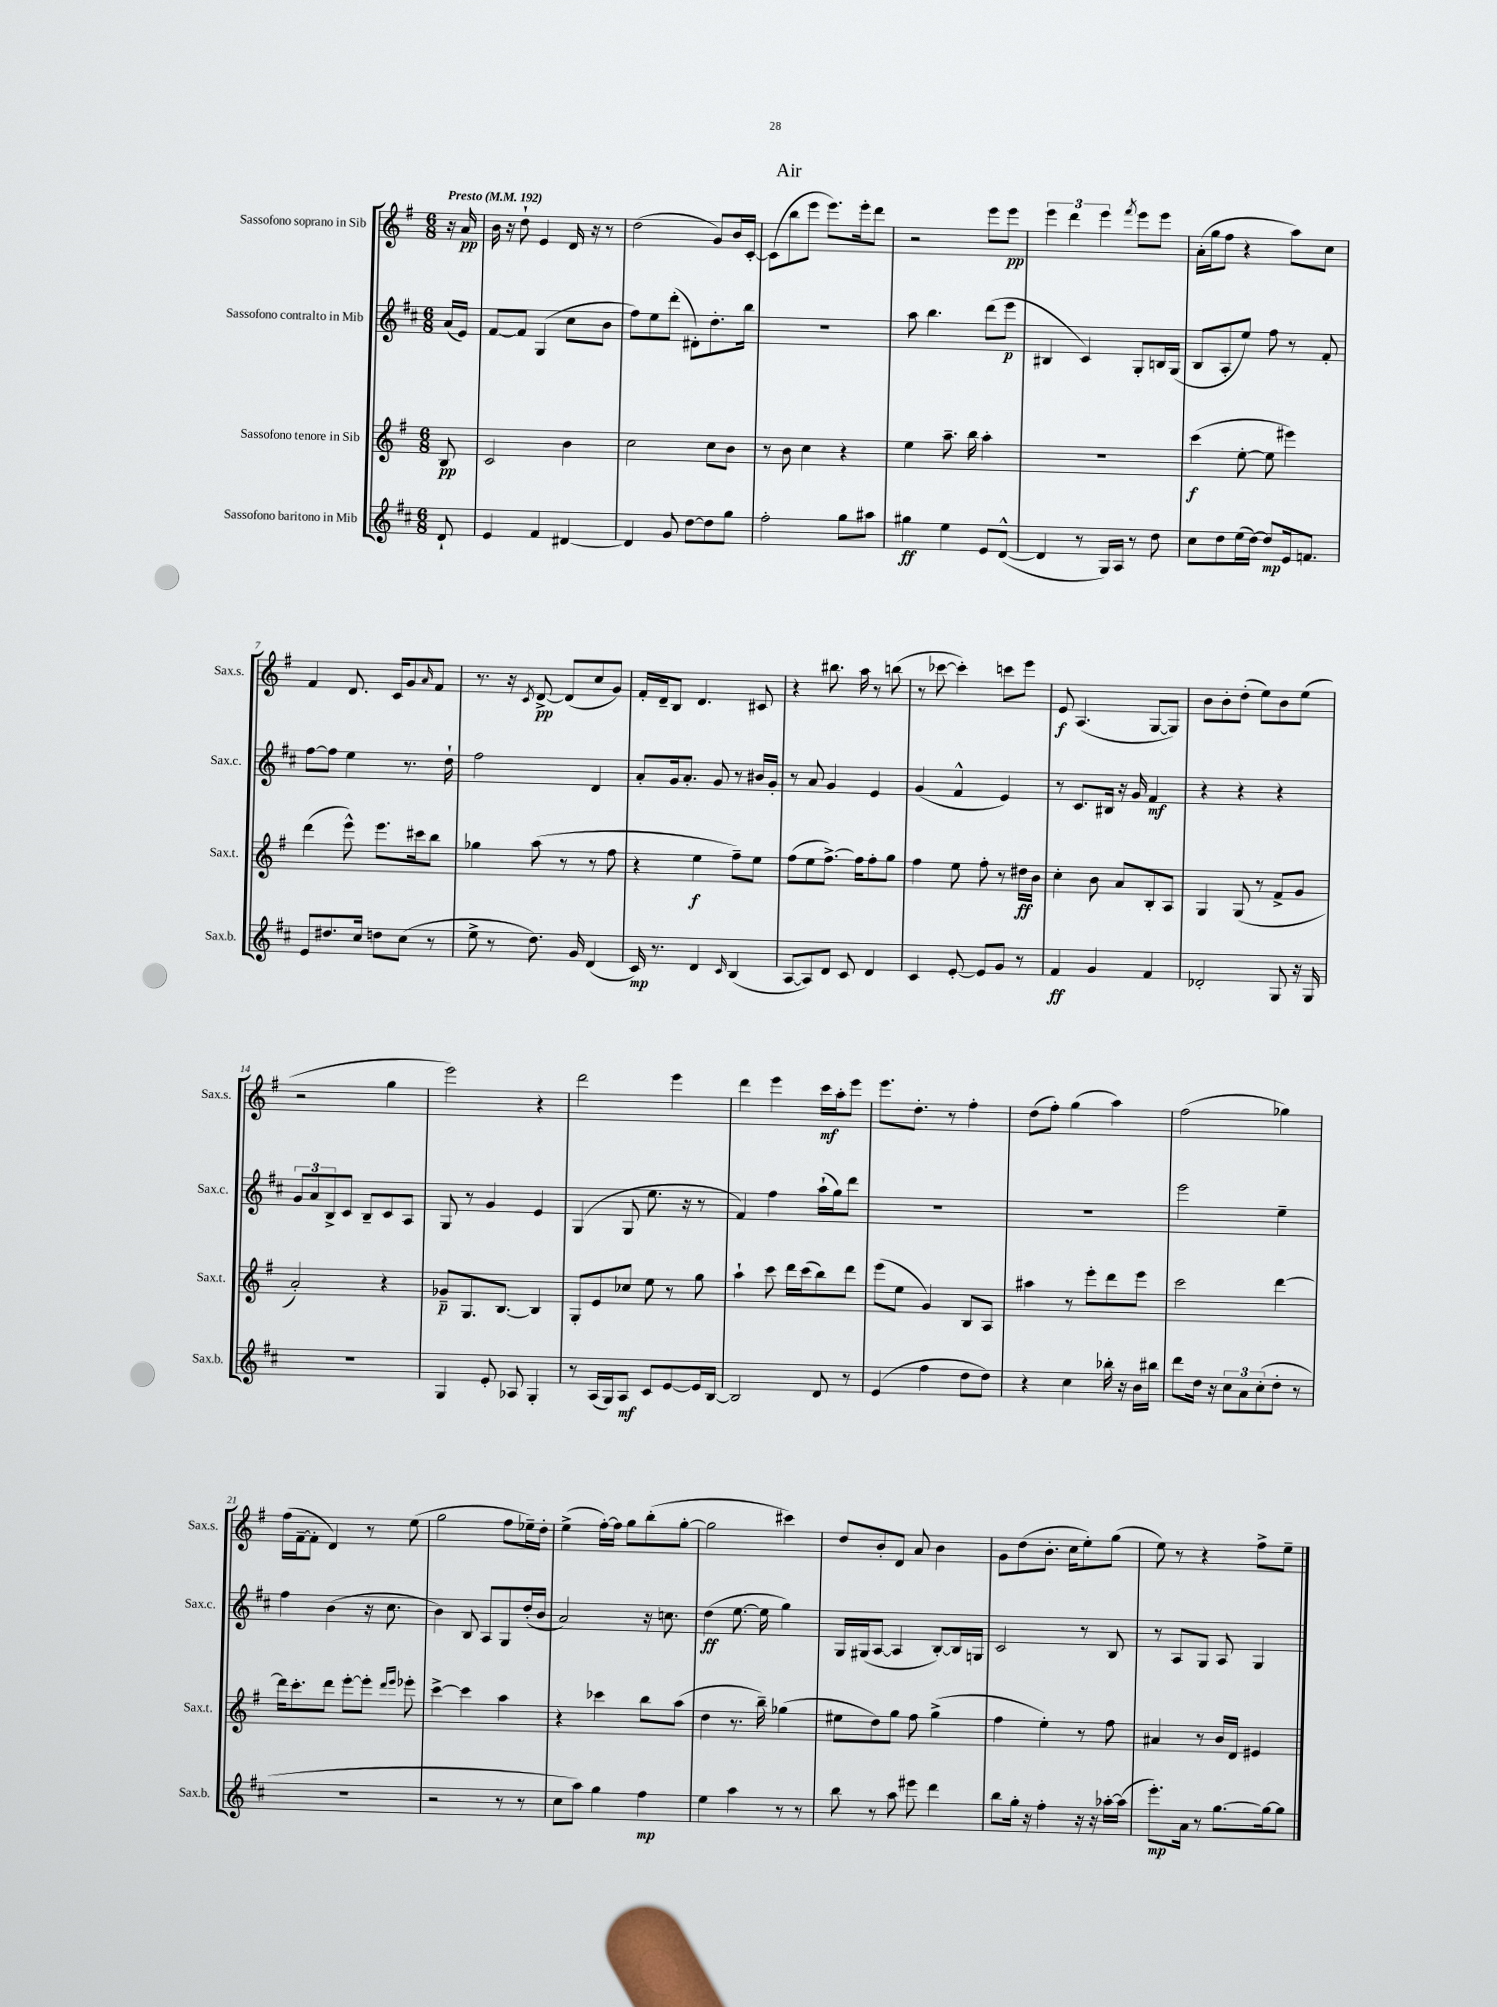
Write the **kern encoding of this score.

**kern	**kern	**kern	**kern
*staff4	*staff3	*staff2	*staff1
*clefG2	*clefG2	*clefG2	*clefG2
*k[f#c#]	*k[f#]	*k[f#c#]	*k[f#]
*M6/8	*M6/8	*M6/8	*M6/8
*MM192	*MM192	*MM192	*MM192
8d`/	8B/	(16a/LL	16r
.	.	16e/JJ)	16a/
=	=	=	=
4e/	2c/	[8f#/L	16b\
.	.	.	16r
.	.	8f#/]J	8dd`\
4f#/	.	(4G/	4e/
[4d#/	4b\	8cc#\L	16d/
.	.	.	16r
.	.	8b\J	8r
=	=	=	=
4d#/]	2cc\	8ff#\L)	(2dd\
.	.	8ee\	.
8g/	.	(8ddd'\J	.
[8dd\L	.	8d#'\L)	.
8dd\]	8cc\L	8.dd'\	8g/L)
8gg\J	8b\J	.	16b/L
.	.	16bb\Jk	[16c'/JJ
=	=	=	=
2ff#'\	8r	2.r	(8c\]L
.	8b\	.	8bb\
.	4cc\	.	8eee\J
.	.	.	8.eee\L)
8gg\L	4r	.	.
.	.	.	16eee'\k
8aa#\J	.	.	8ddd\J
=	=	=	=
4gg#\	4ee\	8aa\	2r
.	.	4.bb\	.
4ee\	8.aa~\	.	.
.	16bb\	.	.
8e/L	4aa'\	(8ddd\L	8eee\L
([8d^^/J	.	8eee\J	8eee\J
=	=	=	=
4d/]	2.r	4B#/	6eee\
.	.	.	6ddd\
8r	.	4c#/)	.
.	.	.	6eee\
16G/LL)	.	.	.
16A/JJ	.	.	.
.	.	.	8qfff#/
8r	.	8G'/L	8eee\L
8dd\	.	16B/L	8eee\J
.	.	(16G/JJ	.
=	=	=	=
8cc#\L	(4ccc\	8B/L	(16a'\LL
.	.	.	16gg\J
8dd\	.	8A'/	8ff#\J
(16ee\L	[8ee'\	8ee/J)	4r
[16dd\JJ)	.	.	.
8dd/]L	8ee\]	8ff#\	.
16e/k	4eee#\)	8r	8aa\L)
8.f/J	.	.	.
.	.	8f#'/	8cc\J
=	=	=	=
8e/L	(4ddd\	[8ff#\L	4f#/
8.dd#/	.	8ff#\]J	.
.	8eee^^\)	4ee\	8.d/
16cc#/Jk	.	.	.
8dd\L	8.eee\L	.	.
.	.	.	16c/LK
(8cc#\J	.	8.r	8g/
.	16ccc#\k	.	.
.	.	.	16qqa/
8r	8bb\J	.	8f#/J
.	.	16dd`\	.
=	=	=	=
8ee^\	4gg-\	2ff#\	8.r
8r	.	.	.
.	.	.	16r
.	.	.	8qc/
8.dd\)	(8aa\	.	[8d^/
.	8r	.	(8d/]L
16g/	.	.	.
(4d/	8r	4d/	8cc/
.	8ff#\	.	8g/J)
=	=	=	=
16c#/)	4r	8a'/L	16f#'/LL
8.r	.	.	16d~/J
.	.	16g/k	8B/J
.	.	8.a'/J	.
4d/	4ee\	.	4.d/
.	.	8g/	.
16qqc#/	.	.	.
(4B/	8ff#~\L)	8r	.
.	8ee\J	16b#/LL	8c#/
.	.	16g'/JJ	.
=	=	=	=
[8A/L	(8ff#\L	8r	4r
8A/])	8ee\	8a/	.
8d/J	[8.ff#^\J)	4g/	8.bb#\
8c#/	.	.	.
.	16ff#\]LK	.	16aa\
4d/	8ff#'\	4e/	8r
.	8gg\J	.	(8bb\
=	=	=	=
4c#/	4ff#\	(4g/	8r
.	.	.	[8ccc-\
[8e'/	8ee\	4f#^^/	4ccc-'\])
8e/]L	8ff#'\	.	.
8g/J	8r	4e/)	8ccc\L
8r	16dd#\LL	.	8eee\J
.	16b\JJ	.	.
=	=	=	=
4f#/	4cc'\	8r	8e/
.	.	8.c#/L	(4.A/
4g/	8b\	.	.
.	.	16B#/Jk	.
.	8a/L	16r	.
.	.	16g/	.
4f#/	8B'/	4f#/	[8G/L
.	8A/J	.	8G/]J)
=	=	=	=
2d-'/	4G/	4r	8b\L
.	.	.	8b'\
.	(8G/	4r	(8dd'\J
.	8r	.	8ee\L)
8G/	8f#^/L	4r	8b\
16r	8g/J	.	(8ee\J
16G/	.	.	.
=	=	=	=
2.r	2a'/)	12g/L	2r
.	.	12a/	.
.	.	12B^/	.
.	.	8c#/J	.
.	.	8B~/L	.
.	4r	8c#/	4gg\
.	.	8A/J	.
=	=	=	=
4G/	8g-~/L	8G/	2eee\)
.	8.G/	8r	.
8e'/	.	4g/	.
.	[8.B/J	.	.
8A-/	.	.	.
4G'/	4B/]	4e/	4r
=	=	=	=
8r	8G'/L	(4G/	2ddd\
(16A/LL	8e/	.	.
16G/J)	.	.	.
8A/J	8cc-/J	8G/	.
8c#/L	8ee\	8.ee\	.
[8e/	8r	.	4eee\
.	.	16r	.
16e/]L	8gg\	8r	.
[16B/JJ	.	.	.
=	=	=	=
2B/]	4aa`\	4f#/)	4ddd\
.	8ccc\	4ff#\	4eee\
.	16ddd\LL	.	.
.	(16ccc\J	.	.
8d/	8bb\)	(16aa`\LL	16ccc\LL
.	.	16gg\J)	16aa'\J
8r	8ddd\J	8ddd\J	8eee\J
=	=	=	=
(4e/	(8eee\L	2.r	8.eee\L
.	8ee\J	.	.
.	.	.	8.dd'\J
4ff#\	4g/)	.	.
.	.	.	8r
8dd\L	8B/L	.	4ff#'\
8dd\J)	8A/J	.	.
=	=	=	=
4r	4aa#\	2.r	(8dd\L
.	.	.	8ff#'\J)
4cc#\	8r	.	(4gg\
.	8eee'\L	.	.
16bb-'\	8ddd\	.	4aa\)
16r	.	.	.
16b\LL	8eee\J	.	.
16bb#\JJ	.	.	.
=	=	=	=
8ddd\L	2ccc\	2eee\	(2ff#\
16dd\Jk	.	.	.
16r	.	.	.
12cc#\L	.	.	.
12a\	.	.	.
(12cc#'\	.	.	.
8dd'\J	[4ddd\	4ee~\	4gg-\)
8r	.	.	.
=	=	=	=
2.r	16ddd\]LK	4ff#\	(16ff#\LL
.	8.ccc'\	.	[16f#~\J
.	.	.	8f#'\]J
.	8ddd\J	(4b\	4d/)
.	[8eee'\L	.	.
.	8eee'\]J	16r	8r
.	.	8.cc#\	.
.	16qqddd/LL	.	.
.	16qqeee/JJ	.	.
.	8eee-'\	.	(8ee\
=	=	=	=
2r	[4ccc^\	4b\)	2gg\
.	4ccc\]	8B/	.
.	.	8A/L	.
8r	4aa\	8G/	8ff#\L
8r	.	(16dd'/L	16ee-~\L)
.	.	16b/JJ	16dd'\JJ
=	=	=	=
8cc#\L	4r	2a/)	(4ee^\
8aa\J)	.	.	.
4gg\	4ccc-\	.	[16ff#'\LL)
.	.	.	16ff#\]JJ
.	.	.	8gg\L
4ff#\	8bb\L	16r	(8bb'\
.	.	8.cc\	.
.	(8aa\J	.	[8gg'\J
=	=	=	=
4ee\	4dd\	(4dd\	2gg\]
4aa\	8.r	[8.ee\	.
.	16bb~\)	16ee\]	.
8r	(4gg-\	4gg\)	4ccc#\)
8r	.	.	.
=	=	=	=
8bb\	8ee#\L	16G/LL	8dd/L
.	.	(16G#/J	.
8r	8dd\)	[8A/J	8b'/
8aa\	8gg\J	4A/]	8d/J
8eee#\	8ff#\	.	8a/
4ddd\	(4gg^\	[8B'/L)	4b\
.	.	16B/]L	.
.	.	16G/JJ	.
=	=	=	=
8bb\L	4ff#\	2c#/	8g\L
16gg'\Jk	.	.	(8dd\
16r	.	.	.
4ff#'\	4ee'\)	.	8.b'\J
.	.	.	16cc\LK
16r	8r	8r	8ee'\)
16r	.	.	.
[16aa-'\LL	8ff#\	8B/	(8gg\J
(16aa-\]JJ	.	.	.
=	=	=	=
8.eee'\L)	4a#/	8r	8ee\)
.	.	8A/L	8r
16a\Jk	.	.	.
8r	8r	8G/J	4r
[8.gg\L	16b/LL	8A/	.
.	16d/JJ	.	.
.	4e#/	4G/	8ff#^\L
16gg\_k	.	.	.
8gg\]J	.	.	8ee~\J
==	==	==	==
*-	*-	*-	*-
